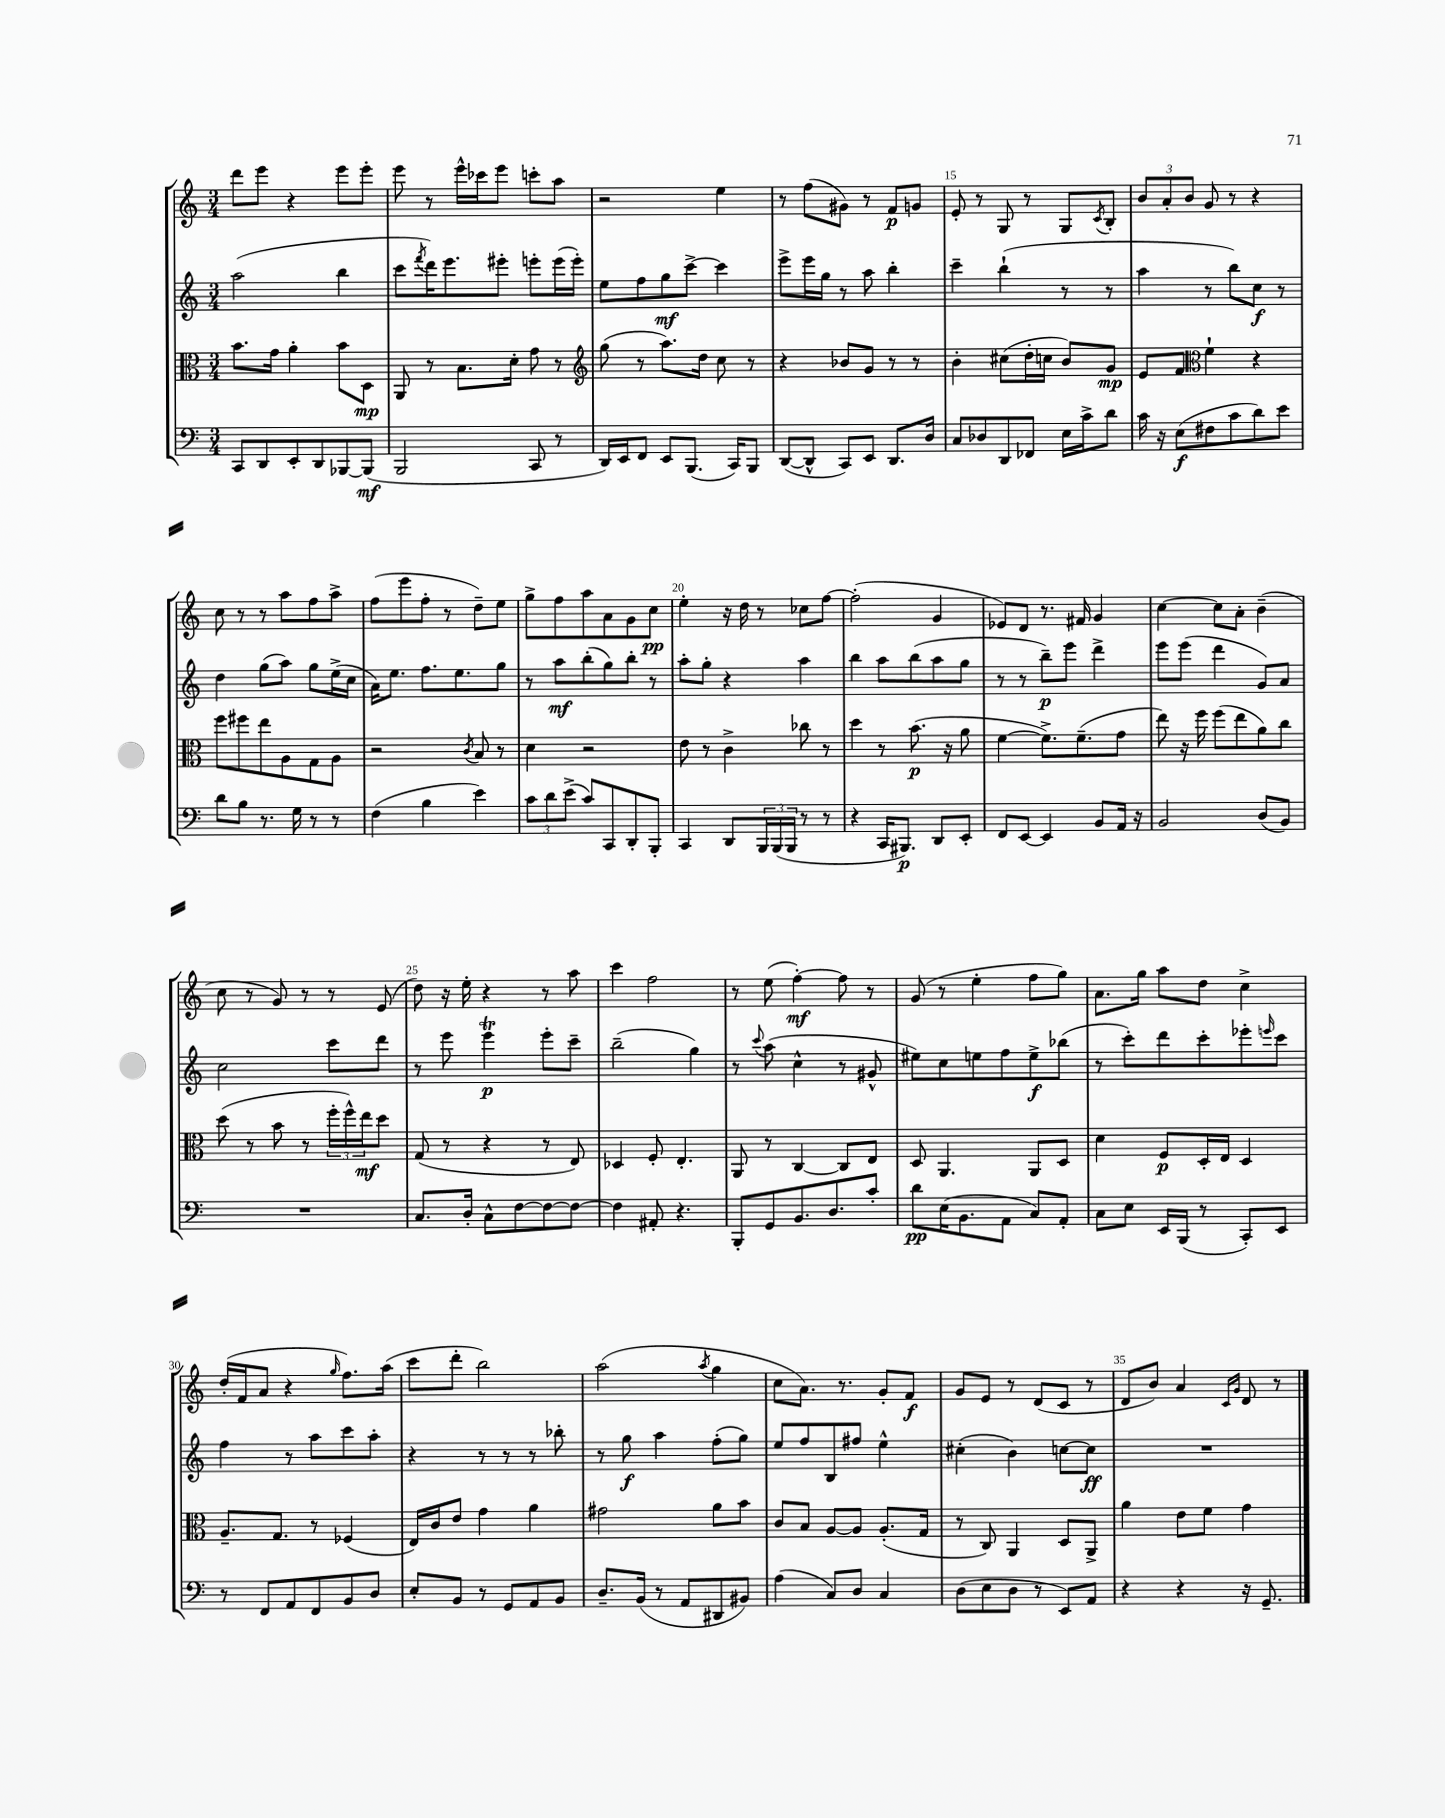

**kern	**kern	**kern	**kern
*staff4	*staff3	*staff2	*staff1
*clefF4	*clefC3	*clefG2	*clefG2
*k[]	*k[]	*k[]	*k[]
*M3/4	*M3/4	*M3/4	*M3/4
8CC	8.b	(2aa	8ddd
8DD	.	.	8eee
.	16g	.	.
8EE'	4a'	.	4r
8DD	.	.	.
[8BBB-	8b	4bb	8eee
(8BBB-]	8D	.	8eee'
=	=	=	=
2BBB	8AA	8ccc	8eee
.	.	8qfff	.
.	8r	16ddd)	8r
.	.	8.eee	.
.	8.B	.	16eee^^
.	.	.	16ccc-
.	.	8eee#'	8eee
.	16d'	.	.
8CC	8g	8eee'	8ccc'
8r	8r	(16eee	8aa
.	.	16eee')	.
=	=	=	=
*	*clefG2	*	*
16DD)	(8gg	8ee	2r
16EE	.	.	.
8FF	8r	8ff	.
8EE	8.aa)	8gg	.
(8.BBB	.	[8ccc^	.
.	16dd	.	.
.	8cc	4ccc]	4ee
16CC)	.	.	.
8BBB	8r	.	.
=	=	=	=
([8DD	4r	8eee^	8r
8DD^^]	.	16eee	(8ff
.	.	16gg	.
8CC)	8b-	8r	8g#)
8EE	8g	8aa	8r
8.DD	8r	4bb'	8f
.	8r	.	8g
16D	.	.	.
=	=	=	=
8C	4b'	4ccc~	8e'
8D-	.	.	8r
8DD	(8cc#	(4bb`	8G
8FF-	16dd'	.	8r
.	16cc	.	.
16E	8b)	8r	8G
16c^	.	.	.
.	.	.	8qc
8d	8g	8r	8B'
=	=	=	=
16c	8e	4aa	12b
16r	.	.	.
.	.	.	12a'
(8E	8f	.	.
.	.	.	12b
*	*clefC3	*	*
8F#	4f`	8r	8g
8c	.	8bb)	8r
8d)	4r	8cc	4r
8e	.	8r	.
=	=	=	=
8d	8ff	4dd	8cc
8B	8ff#	.	8r
8.r	8ee	(8gg	8r
.	8A	8aa)	8aa
16G	.	.	.
8r	8G	8gg	8ff
8r	8A	(16ee^	8aa^
.	.	16cc	.
=	=	=	=
(4F	2r	16a)	(8ff
.	.	8.ee	.
.	.	.	8eee
4B	.	8.ff	8ff'
.	.	.	8r
.	.	8.ee	.
.	8qc	.	.
4e)	8B	.	8dd~)
.	8r	8gg	8ee
=	=	=	=
12c	4d	8r	8gg^
12d	.	.	.
.	.	8aa	8ff
(12e^	.	.	.
8c)	2r	(8bb'	8aa
8CC	.	8gg)	8a
8DD'	.	8bb'	8g
8BBB'	.	8r	8cc
=	=	=	=
4CC	8e	8aa'	4ee'
.	8r	8gg'	.
8DD	4c^	4r	16r
.	.	.	16dd
24BBB	.	.	8r
(24BBB	.	.	.
24BBB	.	.	.
8r	8cc-	4aa	8cc-
8r	8r	.	[8ff
=	=	=	=
4r	4dd	4bb	(2ff']
16CC	8r	8aa	.
8.BBB#)	.	.	.
.	(8.b	(8bb	.
8DD	.	8aa	4g
.	16r	.	.
8EE'	8a	8gg	.
=	=	=	=
8FF	[4f	8r	8e-)
[8EE	.	8r	8d
4EE]	8.f^])	8bb~)	8.r
.	.	8eee	.
.	(8.f~	.	16f#
8BB	.	4ddd^	4g
16AA	8g	.	.
16r	.	.	.
=	=	=	=
2BB	8ee)	8eee	[4cc
.	16r	(8eee	.
.	16ff	.	.
.	(8ff	4ddd	8cc]
.	8ee	.	8a'
(8D	8a)	8g)	(4b~
8BB)	8cc	8a	.
=	=	=	=
2.r	(8dd	2cc	8cc
.	8r	.	8r
.	8b	.	8g)
.	8r	.	8r
.	24ff'	8ccc	8r
.	24ff^^)	.	.
.	24ee	.	.
.	8dd	8ddd	(8e
=	=	=	=
8.C	(8G	8r	8dd)
.	8r	8eee	16r
16D'	.	.	16ee'
8C^^	4r	4eee	4r
[8F	.	.	.
8F_	8r	8eee'	8r
8F_	8E)	8ccc~	8aa
=	=	=	=
4F]	4D-	(2bb~	4ccc
8AA#'	8F'	.	2ff
4.r	4.E'	.	.
.	.	4gg)	.
=	=	=	=
8BBB'	8AA	8r	8r
.	.	8qqccc	.
8GG	8r	(8aa	(8ee
8.BB	[4C	4cc^^	[4ff')
8.D	.	.	.
.	8C]	8r	8ff]
8c'	8E	8g#^^	8r
=	=	=	=
8d	8D	8ee#)	(8g
(16E	4.AA	8cc	8r
8.BB	.	.	.
.	.	8ee	4ee'
8AA	.	8ff	.
8C)	8AA	8ee^	8ff
8AA'	8D	(8bb-	8gg)
=	=	=	=
8C	4d	8r	8.a
8E	.	8ccc')	.
.	.	.	16gg
16EE	8F	8ddd	8aa
(16BBB	.	.	.
8r	16D'	8ccc'	8dd
.	16E	.	.
8CC')	4D	8eee-'	4cc^
.	.	16qqeee	.
8EE	.	8ccc	.
=	=	=	=
8r	8.A~	4ff	(16dd'
.	.	.	16f
8FF	.	.	8a
.	8.G	.	.
8AA	.	8r	4r
8FF	8r	8aa	.
.	.	.	16qqgg
8BB	(4F-	8ccc	8.ff)
8D	.	8aa'	.
.	.	.	(16aa
=	=	=	=
8E'	16E)	4r	8ccc
.	16c	.	.
8BB	8e	.	8ddd'
8r	4g	8r	2bb)
8GG	.	8r	.
8AA	4a	8r	.
8BB	.	8bb-'	.
=	=	=	=
8.D~	2g#	8r	(2aa
.	.	8gg	.
(16BB	.	.	.
8r	.	4aa	.
8AA	.	.	.
.	.	.	8qaa
8DD#	8a	(8ff'	4gg
8BB#)	8b	8gg)	.
=	=	=	=
(4A	8c	8ee	8cc
.	8B	8ff	8.a)
8C)	[8A	8B	.
.	.	.	8.r
8D	8A]	8ff#	.
4C	(8.A'	4ee^^	8g'
.	.	.	8f
.	16G	.	.
=	=	=	=
(8D	8r	(4cc#'	8g
8E	8C)	.	8e
8D	4AA	4b)	8r
8r	.	.	(8d
8EE)	8D	[8cc	8c
8AA	8AA^	8cc]	8r
=	=	=	=
4r	4a	2.r	8d
.	.	.	8b)
4r	8e	.	4a
.	8f	.	.
.	.	.	16qqc
.	.	.	16qqg
16r	4g	.	8d
8.GG~	.	.	.
.	.	.	8r
==	==	==	==
*-	*-	*-	*-
